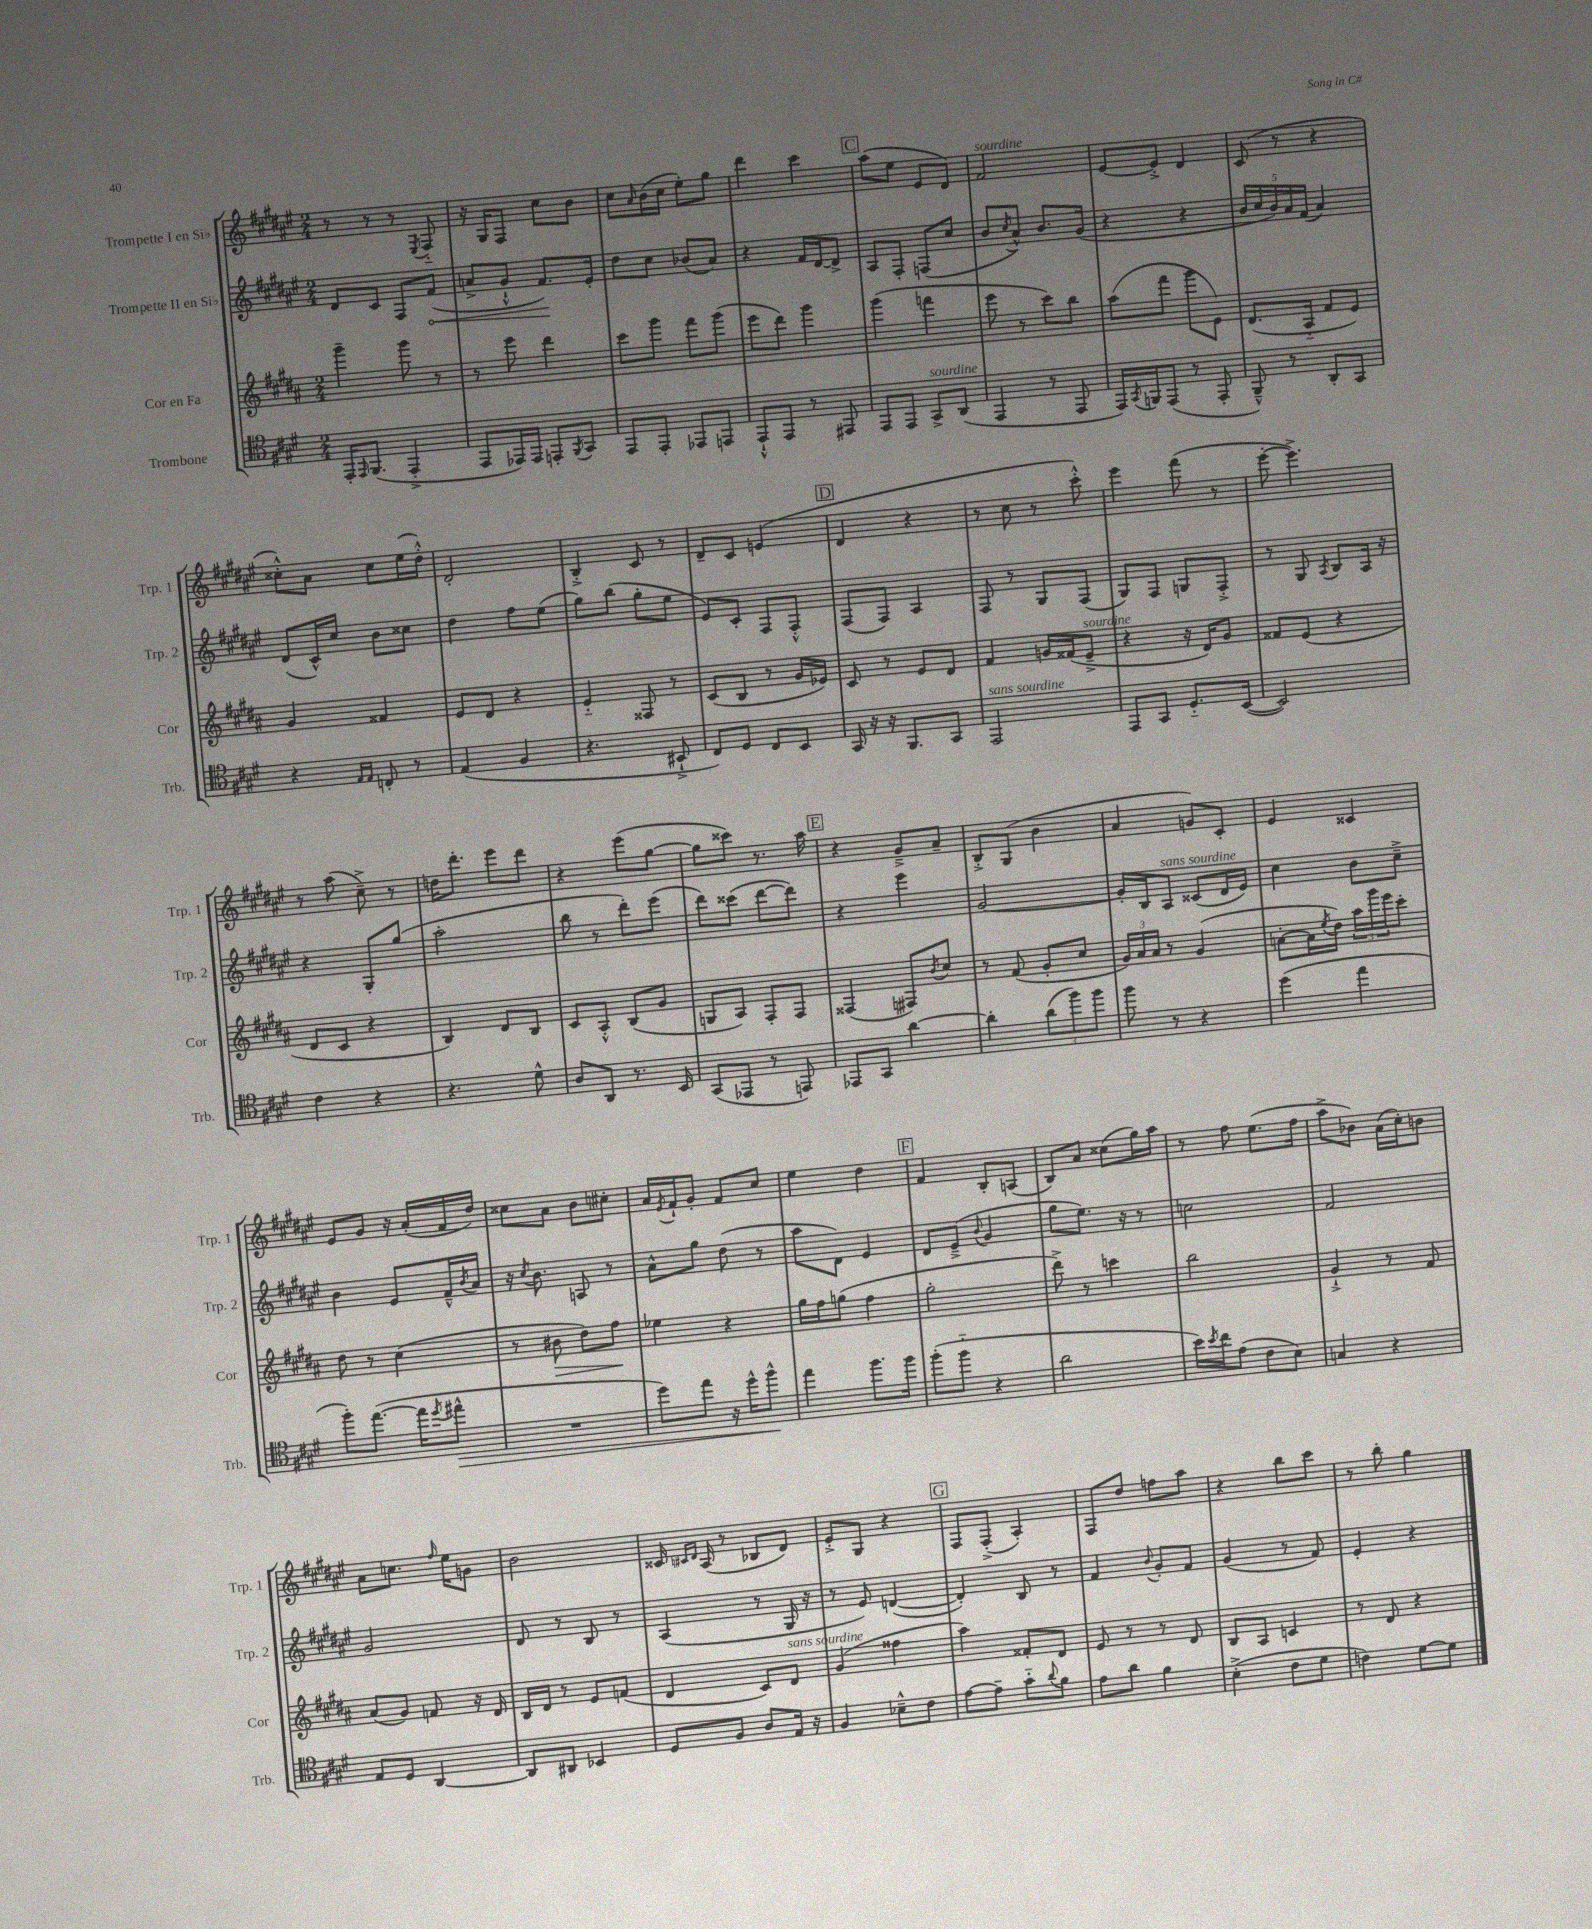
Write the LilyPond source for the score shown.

<<
\new StaffGroup <<
\new Staff = "s0" \with { instrumentName = "Trompette I en Sib" shortInstrumentName = "Trp. 1" } {
    \clef treble \key fis \major \numericTimeSignature \time 2/4
    r8 r8 r8 \acciaccatura { eis8 } fis8-_ |
    r16 gis16 fis8 cis''8 b'8 |
    cis''8 \grace { ais'16 } b'16( cis''16 eis''8-.) gis''8 |
    dis'''4 cis'''4 |
    \mark \markup { \box "C" } ais''8( eis''8 eis'8 dis'8) |
    fis'2^\markup { \italic "sourdine" } |
    eis'8~ eis'8-.-> dis'4 |
    cis'8( r8 r4 |
    cisis''8-.-^) ais'8 cisis''8 eis''16( dis''16-.-^) |
    dis'2-. |
    b4-.-> cis'8 r8 |
    dis'8-- cis'8 e'4( |
    \mark \markup { \box "D" } dis'4 r4 |
    r8 cis''8 r8 cis'''8-.-^) |
    eis'''4 fis'''8( r8 |
    eis'''8~-. eis'''4.->) |
    r8 ais''8( cis''8--->) r8 |
    d''16 dis'''8.-. eis'''8 dis'''8 |
    r4 eis'''8( gis''8~ |
    gis''8 cisis'''8) r8. ais''16 |
    \mark \markup { \box "E" } r4 gis'8---> ais'8-- |
    b8-.-> gis8( b'4 |
    ais'4 g'8) cis'8-. |
    eis'4 cisis'4 |
    eis'8 gis'8 r16 ais'16-.( fis'16 dis''16) |
    cisis''8 ais'8 b'8 cis''8-. |
    ais'16 \acciaccatura { eis'8 } fis'16-! gis'8-. fis'8 cis''8 |
    eis''4 dis''4 |
    \mark \markup { \box "F" } fis'4 b8-. a8( |
    b8) ais'8 cisis''8( gis''16) ais''16 |
    r8 fis''8 eis''8.( fis''16 |
    ais''8-> bes'8) ais'16( cis''16-.) b'8 |
    ais'8 c''8. \grace { fis''16 } eis''16 g'8 |
    b'2 |
    cisis'16 \grace { cis'16 dis'16 } ais16( r8 bes8 dis'8) |
    eis'8-.-> gis8 r4 |
    \mark \markup { \box "G" } fis8 fis8-.->( ais4-.) |
    fis8 dis''8 f''8 ais''8 |
    r4 b''8 cis'''8 |
    r8 b''8-. gis''4 \bar "|." |
}
\new Staff = "s1" \with { instrumentName = "Trompette II en Sib" shortInstrumentName = "Trp. 2" } {
    \clef treble \key fis \major \numericTimeSignature \time 2/4
    dis'8 cis'8 fis8 \once \override Hairpin.circled-tip = ##t fis'8\<( |
    a'8-> gis'8-!-^ fis'8.\!) eis'16-. |
    dis''8 cis''8 bes'8( ais'8) |
    r4 fis'16 dis'16~ dis'8-> |
    \mark \markup { \box "C" } ais8 fis8-. f8( cis''8 |
    b'8 \acciaccatura { cis''8 } ais'8-^) b'8. gis'16( |
    r4 r4 |
    \tuplet 5/4 { b'16 cis''16 b'16) ais'16 fis'16( } ais'4) |
    dis'8( cis'16-^) cis''16 b'8 cisis''8 |
    dis''4 fis''8 eis''8( |
    gis''8) b''8( gis''8-. eis''8 |
    eis'8) cis'8-. fis8 fis8-.-^ |
    \mark \markup { \box "D" } fis8( fis8) ais4 |
    fis8 r8 gis8 fis8( |
    gis8) fis8 g8 fis8-.-> |
    r8 gis8 \acciaccatura { ais8 } b8 ais16 r16 |
    r4 gis8-. gis''8( |
    ais''2-. |
    b''8 r8 dis'''8-.) eis'''8( |
    dis'''8) cisis'''8( dis'''8~ dis'''8) |
    \mark \markup { \box "E" } r4 eis'''4 |
    gis'2~ |
    gis'16-. b16 ais8^\markup { \italic "sans sourdine" } cisis'8( dis'16 eis'16) |
    cis''4 b'8 cis''8---> |
    b'4 eis'8 fis'16---^ \acciaccatura { b'8 } ais'16 |
    r16 \acciaccatura { cis''8 } b'8. a8 r8 |
    ais'8-^ gis''8 dis''8( r8 |
    ais''8 dis'8) eis'4 |
    \mark \markup { \box "F" } dis'8 eis'8--->( \appoggiatura { b'8 } gis'4 |
    gis''8 eis''8.) r16 r8 |
    c''2 |
    fis'2 |
    gis'2 |
    dis'8 r8 b8 r8 |
    ais4( r8 gis16 r16 |
    r8 eis'8) d'4~( |
    \mark \markup { \box "G" } d'4-.) b8 r8 |
    fis'4 \appoggiatura { b'8 } gis'8-. fis'8 |
    gis'4( r8 fis'8) |
    eis'4-. r4 \bar "|." |
}
\new Staff = "s2" \with { instrumentName = "Cor en Fa" shortInstrumentName = "Cor" } {
    \clef treble \key b \major \numericTimeSignature \time 2/4
    gis'''4-- gis'''8 r8 |
    r8 e'''8 dis'''4 |
    cis'''8 gis'''8 fis'''8 gis'''8( |
    e'''8 dis'''8) gis'''4 |
    \mark \markup { \box "C" } gis'''4( f'''4 |
    e'''8 r8 cis'''8) b''8 |
    ais''8( fis'''8 gis'''8 e'8) |
    dis'8.( ais16-_ fis'8 e'8) |
    gis'4 fisis'4 |
    e'8 dis'8 r4 |
    e'4-_ fisis8 r8 |
    cis'8( b8 r8 gis'16 ees'16) |
    \mark \markup { \box "D" } cis'8 r8 e'8 dis'8 |
    fis'4 g'16 fisis'16( e'8--->^\markup { \italic "sourdine" } |
    r4 r16 dis'16) gis'8 |
    fisis'8 e'8( r4 |
    dis'8 cis'8 r4 |
    b4) dis'8 b8 |
    cis'8 ais8-.-^ b8( gis'8 |
    g8 ais8) fis8-. fis8 |
    \mark \markup { \box "E" } fisis4( fis8) \acciaccatura { b'8 } cis''8 |
    r8 fis'8( gis'8-. cis''8 |
    \tuplet 3/2 { gis'16) ais'16 ais'16 } r8 gis'4( |
    a'8~-. a'16 \acciaccatura { e''8 } dis''16) \tuplet 3/2 { ais''16 gis'''16 e'''16 } cis'''8-. |
    dis''8 r8 cis''4( |
    r8 bis'8\> dis''8) fis''8\! |
    ees''4 r4 |
    gis''16 fis''16 g''8( fis''4 |
    \mark \markup { \box "F" } gis''2-. |
    dis'''8->) r8 c'''4 |
    b''2 |
    gis'4-!-> r8 fis'8 |
    ais'8( gis'8) f'8 r16 dis'16 |
    b16 dis'16 r8 e'8 f'8( |
    dis'4 cis'8) dis'8^\markup { \italic "sans sourdine" } |
    gis'4( fisis''4 |
    \mark \markup { \box "G" } ais''4) fisis'8-. dis'8 |
    e'8 r8 r8 dis'8 |
    b8 ais8 c'4 |
    r8 dis'8 r4 \bar "|." |
}
\new Staff = "s3" \with { instrumentName = "Trombone" shortInstrumentName = "Trb." } {
    \clef tenor \key e \major \numericTimeSignature \time 2/4
    e,16-. \grace { e,16 } fis,8.( e,4-.-> |
    e,8 ees,16) ees,16 e,8-. \acciaccatura { fis,8 } gis,8 |
    e,8 e,8-. ees,8 e,8 |
    e,8-!-^ e,8 r8 eis,8 |
    \mark \markup { \box "C" } e,8 e,8 gis,8->^\markup { \italic "sourdine" } a,8( |
    e,4 r8 e,8 |
    e,16) \acciaccatura { gis,8 } f,16 e,8( r8 e,8-. |
    fis,8---^) r8 a,8-. gis,8 |
    r4 \grace { e16 e16 } c8-. r8 |
    e4( fis4 |
    r4. bis,8-!-> |
    cis8) dis8 cis8 b,8 |
    \mark \markup { \box "D" } gis,16 r16 r16 fis,8. gis,8 |
    e,2^\markup { \italic "sans sourdine" } |
    e,8 gis,8 dis8.-_ b,16~( |
    b,2) |
    cis'4 r4 |
    r4. dis'8-^ |
    a8 a,8 r8. b,16 |
    gis,8( ees,8 r8 e,8) |
    \mark \markup { \box "E" } ees,8 gis,8 a'4~ |
    a'4-. \tuplet 3/2 { a'8( fis''8) fis''8 } |
    fis''8 r8 r4 |
    dis''4( e''4 |
    fis''8-.) e''8.~( e''16 \acciaccatura { dis''8 } eis''8-^\> |
    R2 |
    dis''8) e''8 r16 dis''16-^ fis''8-^\! |
    e''4 fis''8. fis''16 |
    \mark \markup { \box "F" } fis''8-.( fis''8-_ r4 |
    a'2 |
    b'16) \acciaccatura { b'8 } cis''16 e'8( cis'8 b8) |
    g4 r4 |
    e8 dis8 a,4~ |
    a,8 ais,8 bes,4 |
    dis8 fis8 a8 e16 r16 |
    fis4 bes8---^ cis'8 |
    \mark \markup { \box "G" } e'8~ e'8-- gis'8-_ \appoggiatura { a'8 } fis'8 |
    e'8 a'8 fis'4 |
    b4-.->( cis'8 dis'8 |
    c'4) dis'8~ dis'8 \bar "|." |
}
>>
>>
\layout { \context { \Score \remove "Bar_number_engraver" } }
